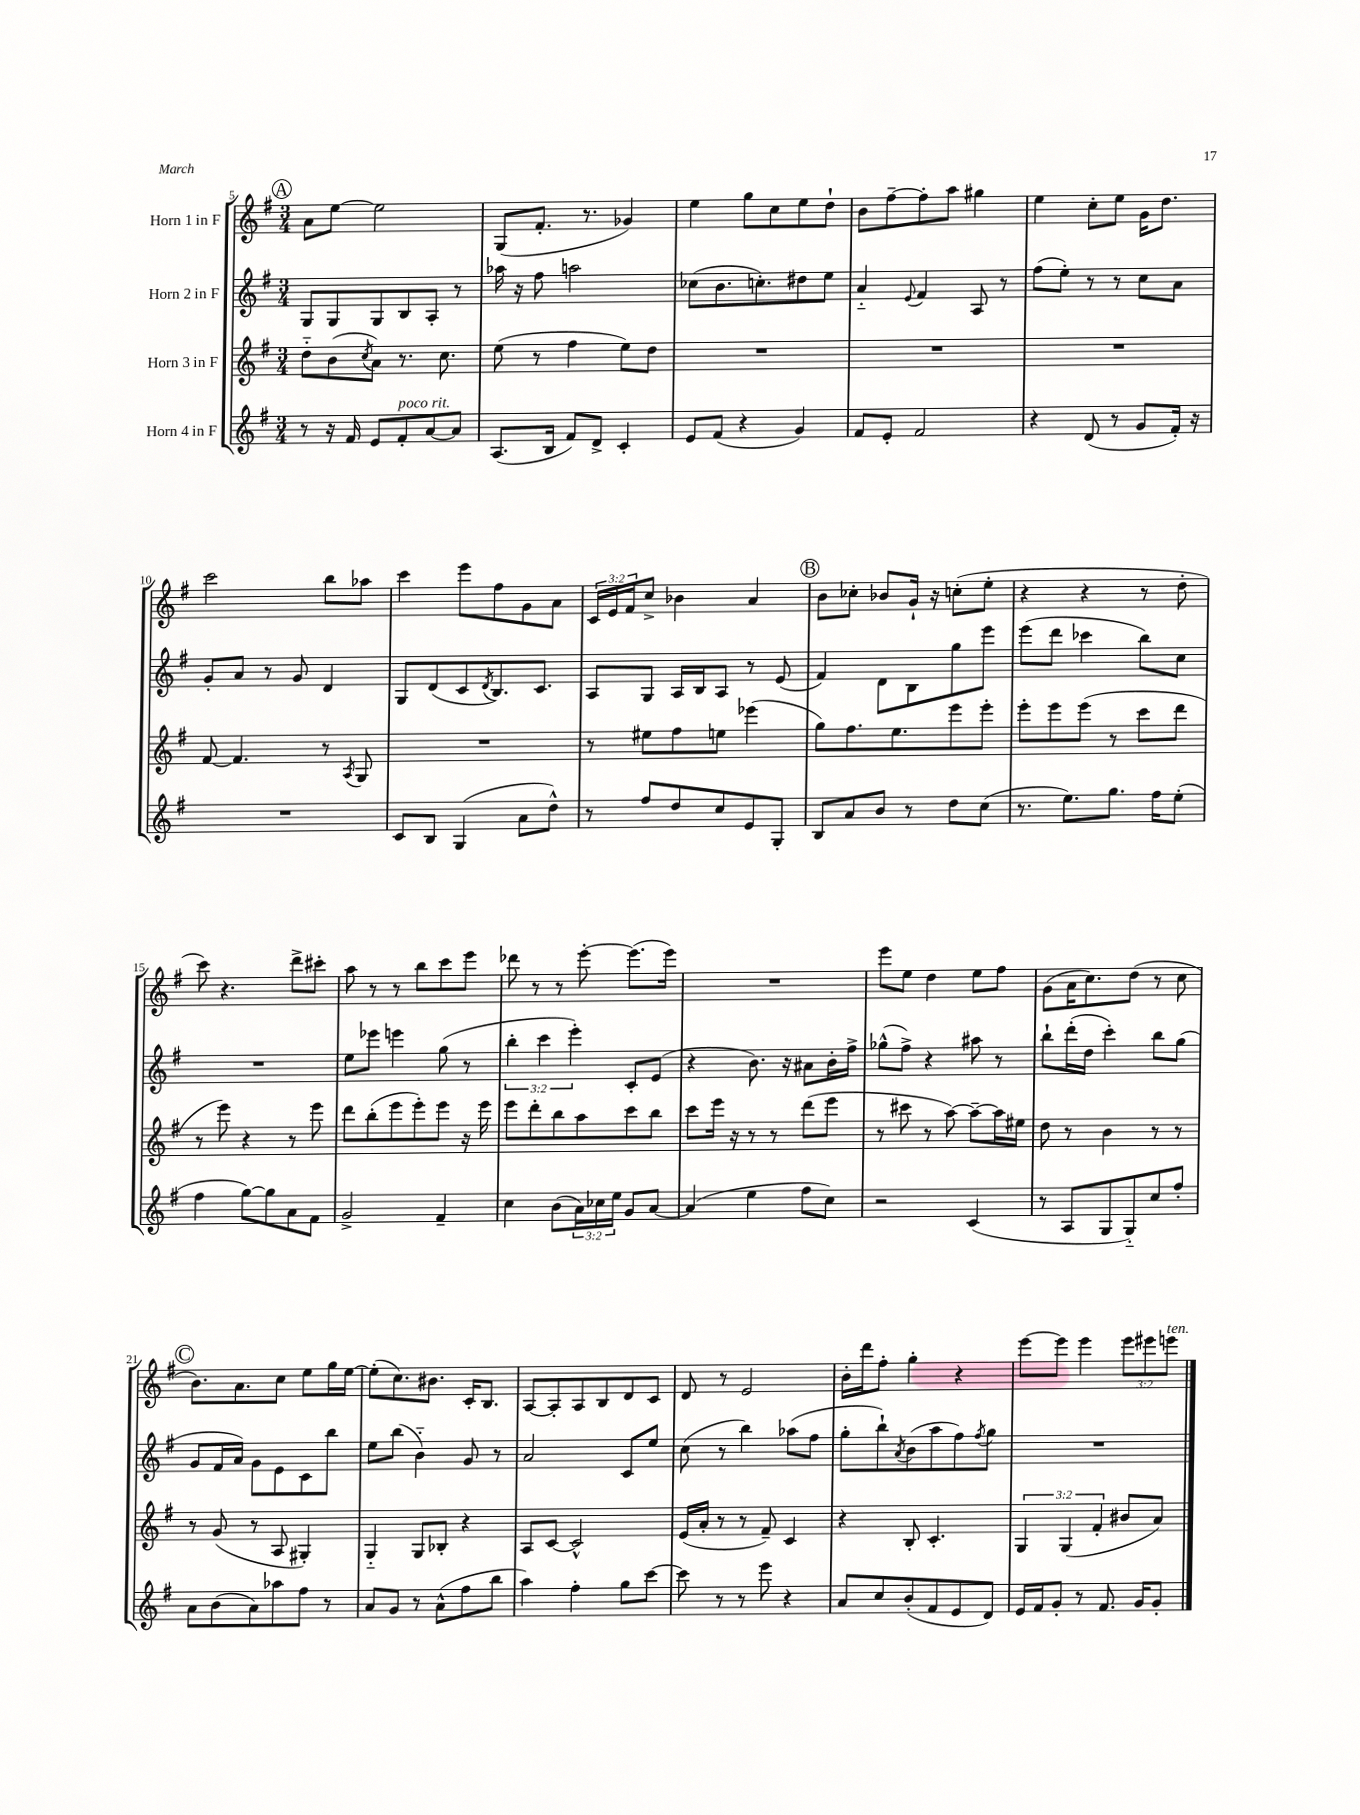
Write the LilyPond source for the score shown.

<<
\new StaffGroup <<
\new Staff = "s0" \with { instrumentName = "Horn 1 in F" } {
    \clef treble \key g \major \numericTimeSignature \time 3/4 \override Staff.TupletNumber.text = #tuplet-number::calc-fraction-text
    \mark \markup { \circle "A" } a'8 e''8~ e''2 |
    g8( fis'8.-. r8. ges'4) |
    e''4 g''8 c''8 e''8 d''8-! |
    b'8 fis''8~-- fis''8-. a''8 gis''4 |
    e''4 c''8-. e''8 g'16 d''8. |
    c'''2 b''8 aes''8 |
    c'''4 e'''8 fis''8 g'8 a'8 |
    \tuplet 3/2 { c'16 e'16 fis'16 } c''8-> bes'4 a'4 |
    \mark \markup { \circle "B" } b'8 ces''8-. bes'8 g'16-! r16 c''8-.( e''8-. |
    r4 r4 r8 d''8-. |
    c'''8) r4. d'''8-> cis'''8-. |
    a''8 r8 r8 b''8 c'''8 e'''8 |
    des'''8 r8 r8 e'''8~-. e'''8.( e'''16) |
    R2. |
    e'''8 e''8 d''4 e''8 fis''8 |
    g'8( a'16 c''8.) d''8( r8 c''8 |
    \mark \markup { \circle "C" } b'8.) a'8. c''8 e''8 g''16 e''16~ |
    e''8-.( c''8.) bis'8. c'16-. b8. |
    a8~ a8-. a8 b8 d'8 c'8 |
    d'8 r8 e'2 |
    b'16-. d'''16 fis''8-. g''4-. r4 |
    e'''8~ e'''8 e'''4 \tuplet 3/2 { e'''8 eis'''8 e'''8^\markup { \italic "ten." } } \bar "|." |
}
\new Staff = "s1" \with { instrumentName = "Horn 2 in F" } {
    \clef treble \key g \major \numericTimeSignature \time 3/4 \override Staff.TupletNumber.text = #tuplet-number::calc-fraction-text
    \mark \markup { \circle "A" } g8 g8 g8 b8 a8-. r8 |
    aes''16 r16 fis''8 a''2 |
    ces''8( b'8. c''8.-.) dis''8 e''8 |
    a'4-_ \appoggiatura { e'8 } fis'4 a8 r8 |
    fis''8( e''8-.) r8 r8 c''8 a'8 |
    g'8-. a'8 r8 g'8 d'4 |
    g8 d'8( c'8 \acciaccatura { d'8 } b8.) c'8. |
    a8 g8 a16 b16 a8 r8 e'8( |
    \mark \markup { \circle "B" } fis'4) d'8 b8 g''8 e'''8 |
    e'''8( d'''8 ces'''4 b''8) c''8 |
    R2. |
    e''8 ees'''8 e'''4 g''8( r8 |
    \tuplet 3/2 { b''4-. c'''4 e'''4-.) } c'8-. e'8( |
    r4 b'8.) r16 ais'8 b'16-. fis''16-> |
    ges''8-^( fis''8->) r4 ais''8 r8 |
    b''8-! d'''16-.( d''16 c'''4-.) b''8 g''8( |
    \mark \markup { \circle "C" } g'8 fis'16 a'16) g'8 e'8 c'8 b''8 |
    e''8 b''8( b'4-_) g'8 r8 |
    a'2 c'8 e''8 |
    c''8( r8 b''4) aes''8( fis''8 |
    g''8-. b''8-!) \acciaccatura { a'8 } b'8( a''8 fis''8) \acciaccatura { fis''8 } g''8 |
    R2. \bar "|." |
}
\new Staff = "s2" \with { instrumentName = "Horn 3 in F" } {
    \clef treble \key g \major \numericTimeSignature \time 3/4 \override Staff.TupletNumber.text = #tuplet-number::calc-fraction-text
    \mark \markup { \circle "A" } d''8-_ b'8( \acciaccatura { c''8 } a'8) r8. c''8. |
    e''8( r8 fis''4 e''8) d''8 |
    R2. |
    R2. |
    R2. |
    fis'8~ fis'4. r8 \acciaccatura { a8 } g8 |
    R2. |
    r8 eis''8 fis''8 e''8 ees'''4( |
    \mark \markup { \circle "B" } g''8) fis''8. e''8. e'''8 e'''8-. |
    e'''8-. e'''8 e'''8( r8 c'''8 d'''8 |
    r8 e'''8) r4 r8 e'''8 |
    d'''8 b''8-.( e'''8 e'''8-.) e'''8 r16 e'''16 |
    e'''8 d'''8-. b''8 a''8 c'''8 b''8 |
    c'''8 e'''16 r16 r8 r8 d'''8( e'''8 |
    r8 cis'''8 r8 a''8~) a''8~-- a''16 eis''16 |
    d''8 r8 b'4 r8 r8 |
    \mark \markup { \circle "C" } r8 g'8( r8 a8 gis4-.) |
    g4-_ g8 bes8-. r4 |
    a8 c'8~ c'2-^ |
    e'16( a'16-. r8 r8 fis'8--) c'4 |
    r4 b8-. c'4.-. |
    \tuplet 3/2 { g4 g4( fis'4-. } bis'8 a'8) \bar "|." |
}
\new Staff = "s3" \with { instrumentName = "Horn 4 in F" } {
    \clef treble \key g \major \numericTimeSignature \time 3/4 \override Staff.TupletNumber.text = #tuplet-number::calc-fraction-text
    \mark \markup { \circle "A" } r8 r16 fis'16 e'8 fis'8-.^\markup { \italic "poco rit." } a'8~ a'8 |
    a8.( b16 fis'8) d'8-> c'4-. |
    e'8 fis'8( r4 g'4) |
    fis'8 e'8-. fis'2 |
    r4 d'8( r8 g'8 fis'16-.) r16 |
    R2. |
    c'8 b8 g4( a'8 d''8-^) |
    r8 fis''8 d''8 c''8 e'8 g8-. |
    \mark \markup { \circle "B" } b8 a'8 b'8 r8 d''8 c''8( |
    r8. e''8.) g''8. fis''16 e''8-.( |
    fis''4 g''8~) g''8 a'8 fis'8 |
    g'2-> fis'4-- |
    c''4 b'8( \tuplet 3/2 { a'16) ces''16 e''16 } g'8 a'8~ |
    a'4( e''4 fis''8 c''8) |
    r2 c'4( |
    r8 a8 g8 g8-_) c''8 fis''8-. |
    \mark \markup { \circle "C" } a'8 b'8( a'8) aes''8 fis''8 r8 |
    a'8 g'8 r8 a'8-^( fis''8 b''8 |
    a''4) fis''4-. g''8 c'''8~ |
    c'''8 r8 r8 e'''8 r4 |
    a'8 c''8 b'8-.( fis'8 e'8 d'8) |
    e'16 fis'16 g'8-. r8 fis'8. g'16 g'8-. \bar "|." |
}
>>
>>
\layout { \context { \Score currentBarNumber = #5 } }
